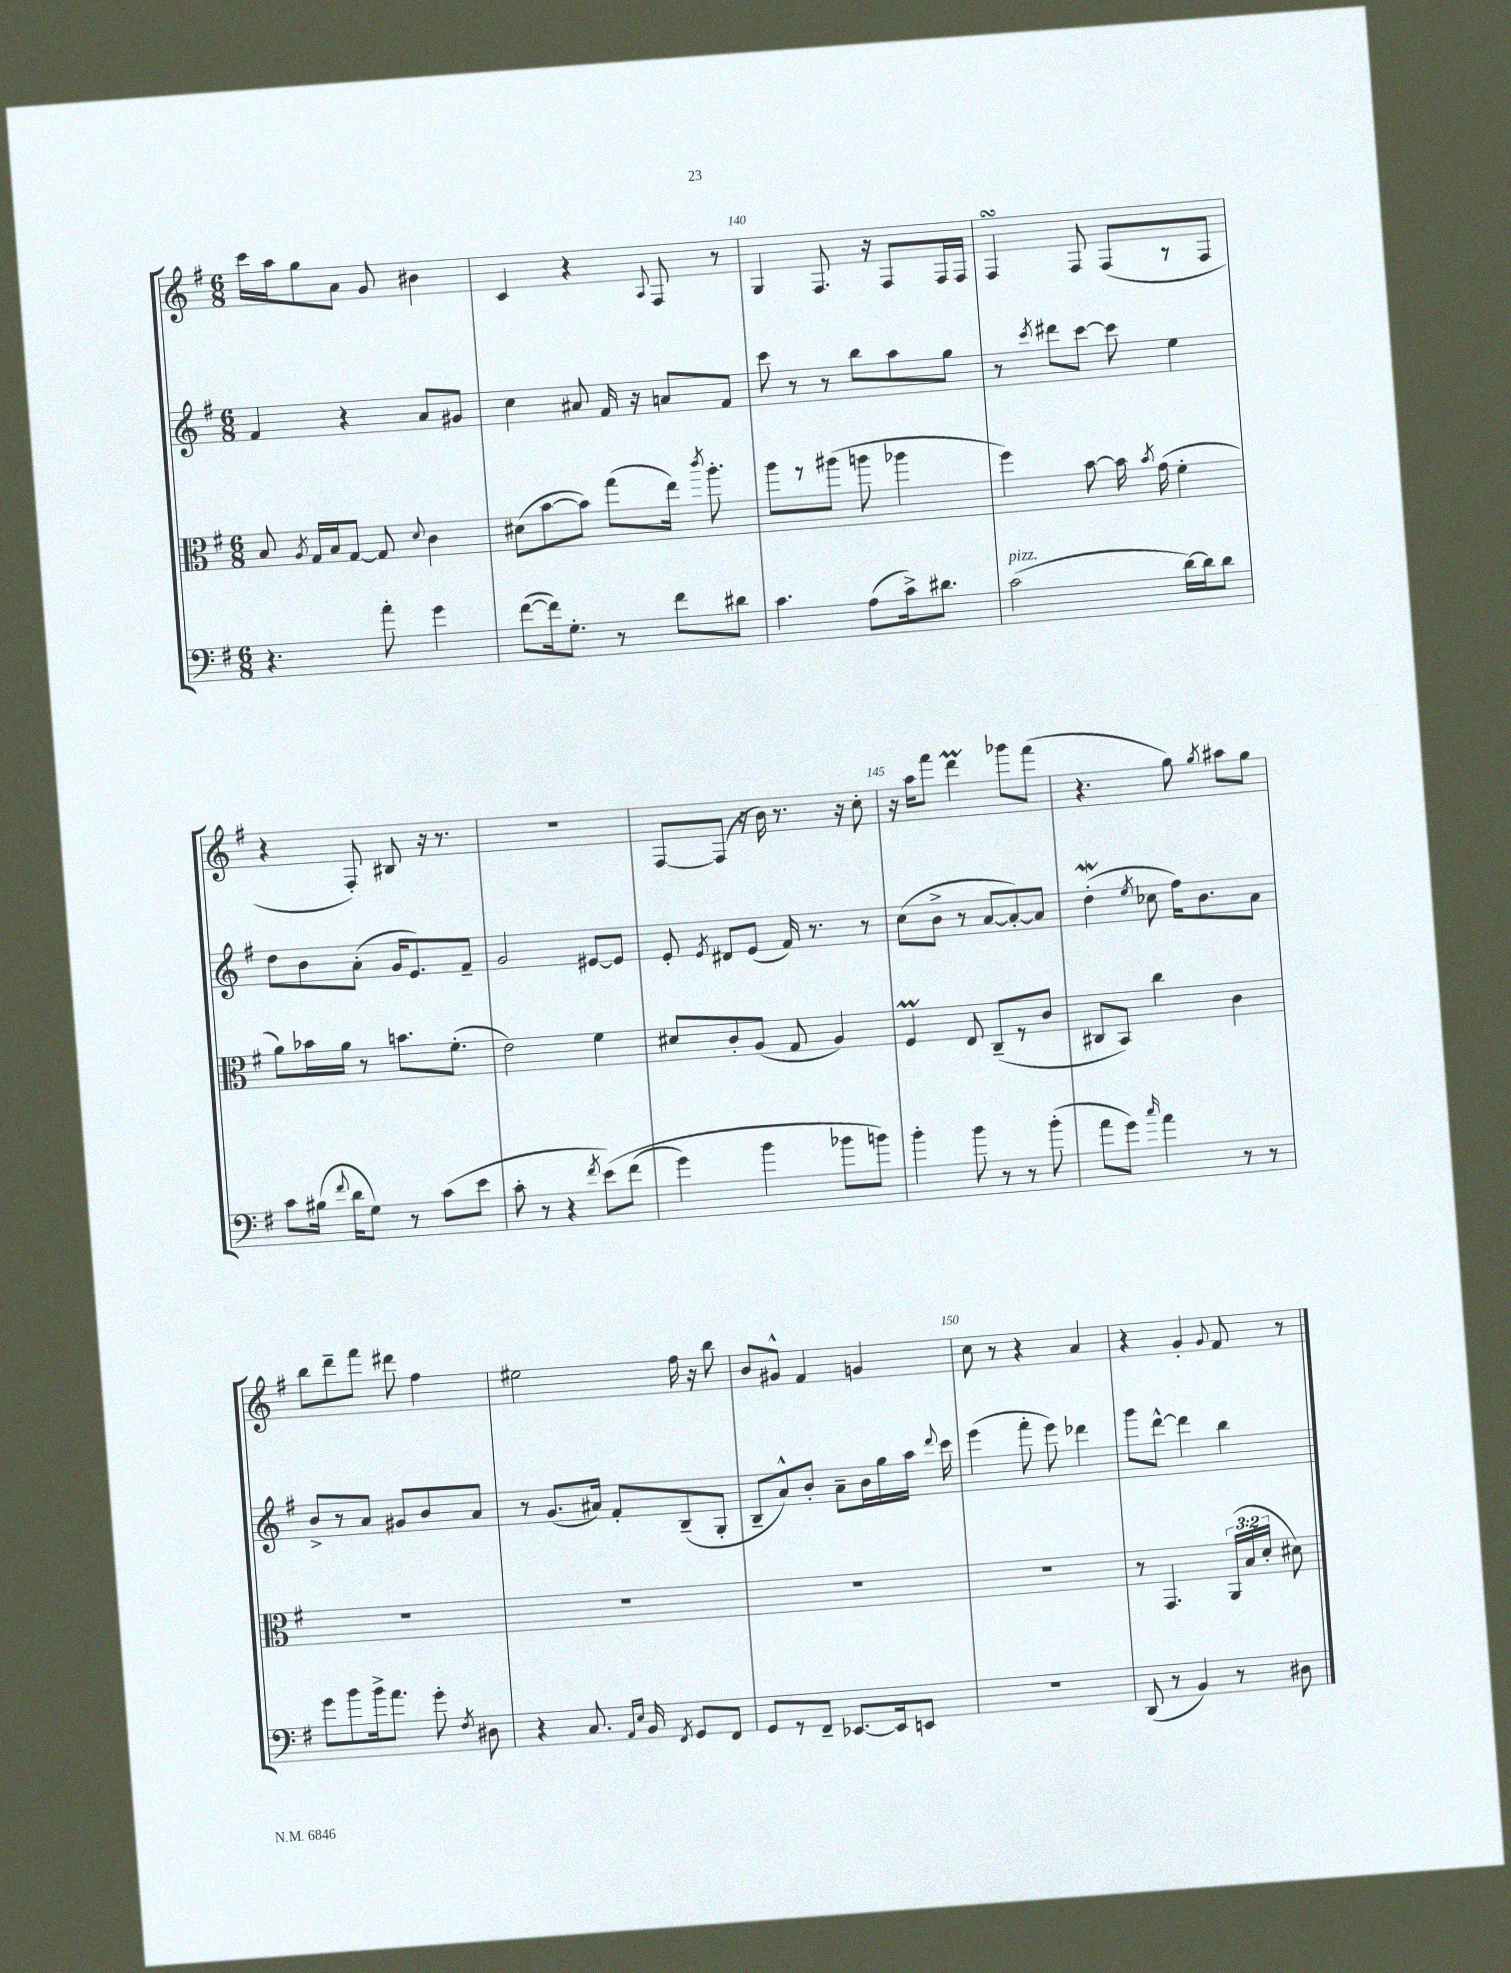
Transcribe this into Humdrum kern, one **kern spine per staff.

**kern	**kern	**kern	**kern
*part4	*part3	*part2	*part1
*staff4	*staff3	*staff2	*staff1
*clefF4	*clefC3	*clefG2	*clefG2
*k[f#]	*k[f#]	*k[f#]	*k[f#]
*M6/8	*M6/8	*M6/8	*M6/8
=138	=138	=138	=138
4.r	8B/	4f#/	16ccc\LL
.	.	.	16aa\J
.	8qA/	.	.
.	16G/LL	.	8gg\
.	16B/J	.	.
.	[8G/J	4r	8a\J
8a'\	8G/]	.	8g/
.	8qqd/	.	.
4g\	4c\	8a/L	4b#X\
.	.	8g#X/J	.
=139	=139	=139	=139
([8f#\L	(8d#X\L	4cc\	4c/
16f#\k])	[8b\	.	.
8.G'\J	.	.	.
.	8b\J])	8a#X/	4r
8r	(8gg\L	16f#/	.
.	.	16r	.
.	.	.	8qqA/
8f#\L	16ee\Jk)	8an/L	8F#/
.	8qccc/	.	.
.	8.aa'\	.	.
8d#X\J	.	8f#/J	8r
=140	=140	=140	=140
4.c\	8aa\L	8ccc\	4G/
.	8r	8r	.
.	(8aa#X\J	8r	8.F#/
(8A\L	8aan\	8bb\L	.
.	.	.	16r
16c^\k)	4aa-X\	8aa\	8F#/L
8.d#X\J	.	.	.
.	.	8gg\J	16F#/L
.	.	.	16F#/JJ
=141	=141	=141	=141
!LO:TX:a:i:t=pizz.	!	!	!
(2c\	4ff#\)	8r	4F#sSsS/
.	.	8qccc/	.
.	.	8ddd#X\L	.
.	[8b\	[8ccc\J	8F#/
.	16b\]	8ccc\]	(8F#/L
.	8qb/	.	.
.	(16g\	.	.
[16d\LL)	4f#'\	4ee\	8r
16d\J]	.	.	.
8d\J	.	.	8F#/J
!!LO:LB:g=z
=142	=142	=142	=142
8c\L	8a\L)	8dd\L	4r
(16B#X\Jk	16b-X\L	8b\	.
8qqf#/	.	.	.
16d\KL	16a\JJ	.	.
8G\J)	8r	(8a'\J	8F#'/)
8r	8.bn\L	16g/KL	8B#X/
.	.	8.e/)	.
(8c\L	.	.	16r
.	(8.f#'\J	.	8.r
8e\J	.	8f#~/J	.
=143	=143	=143	=143
8c'\	2e\)	2g/	2.r
8r	.	.	.
4r	.	.	.
8qf#/	.	.	.
(8e\L)	4f#\	[8e#X/L	.
(8f#\J	.	8e#/J]	.
=144	=144	=144	=144
4g\)	8d#X/L	8e'/	[8F#/L
.	.	8qe/	.
.	8c'/	8d#X/L	(8F#/J]
4b\	(8A/J	(8e/J	16r
.	.	.	16b\)
.	8G/	16f#/)	8.r
.	.	8.r	.
8b-X\L	4A/)	.	.
.	.	.	16r
8bn\J)	.	8r	8cc'\
=145	=145	=145	=145
4b'\	4F#m/	(8cc\L	16r
.	.	.	16aa\KL
.	.	8b^\J	8fff#\J
8b\	8E/	8r	4dddM\
8r	(8C~/L	[8a/L	.
8r	8r	8a'/_)	8ggg-X\L
(8b'\	8c/J	8a/J]	(8fff#\J
=146	=146	=146	=146
8a\L	8C#X/L	(4ddW'\	4.r
8g\J)	8BB/J)	.	.
16qqcc/	.	8qee/	.
4a\	4cc\	8cc-X\	.
.	.	16ff#\KL)	8gg\)
.	.	8.b\	.
.	.	.	8qgg/
8r	4c\	.	8aa#X\L
8r	.	8a\J	8gg\J
!!LO:LB:g=z
=147	=147	=147	=147
8g\L	2.r	8b^/L	8bb\L
8b\	.	8r	8ddd~\
16b^\k	.	8a/J	8fff#\J
8.a\J	.	.	.
.	.	8g#X/L	8ddd#X\
8g'\	.	8b/	4ff#\
8qF#/	.	.	.
8D#X\	.	8a/J	.
=148	=148	=148	=148
4r	2.r	8r	2ee#X\
.	.	(8.g/L	.
8.C/	.	.	.
.	.	16a#X/Jk)	.
.	.	8f#'/L	.
16qqAA/LL	.	.	.
16qqE/JJ	.	.	.
16BB/	.	.	.
8qFF#/	.	.	.
8GG/L	.	(8B~/	16ff#\
.	.	.	16r
8FF#/J	.	8G'/J	8bb\
=149	=149	=149	=149
8GG/L	2.r	8B~/L	8b/L
8r	.	8a^^/)	8g#X^^/J
8FF#~/J	.	8b'/J	4f#/
[8.EE-X/L	.	8a~\L	.
.	.	16b\L	4gn/
16EE-/k]	.	16gg\	.
8EEn/J	.	16aa\JJ	.
.	.	8qqddd/	.
.	.	16ccc\	.
=150	=150	=150	=150
2.r	2.r	(4eee\	8cc\
.	.	.	8r
.	.	8fff#'\	4r
.	.	8eee\)	.
.	.	4ddd-X\	4a/
=151	=151	=151	=151
(8DD/	8r	8ggg\L	4r
8r	4.GG/	[8ddd^^\J	.
4BB/)	.	4ddd\]	4g'/
.	.	.	8qqg/
8r	(24AA/LL	4bb\	8f#/
.	24B/	.	.
.	24d'/JJ	.	.
8D#X\	8d#X\)	.	8r
==	==	==	==
*-	*-	*-	*-
